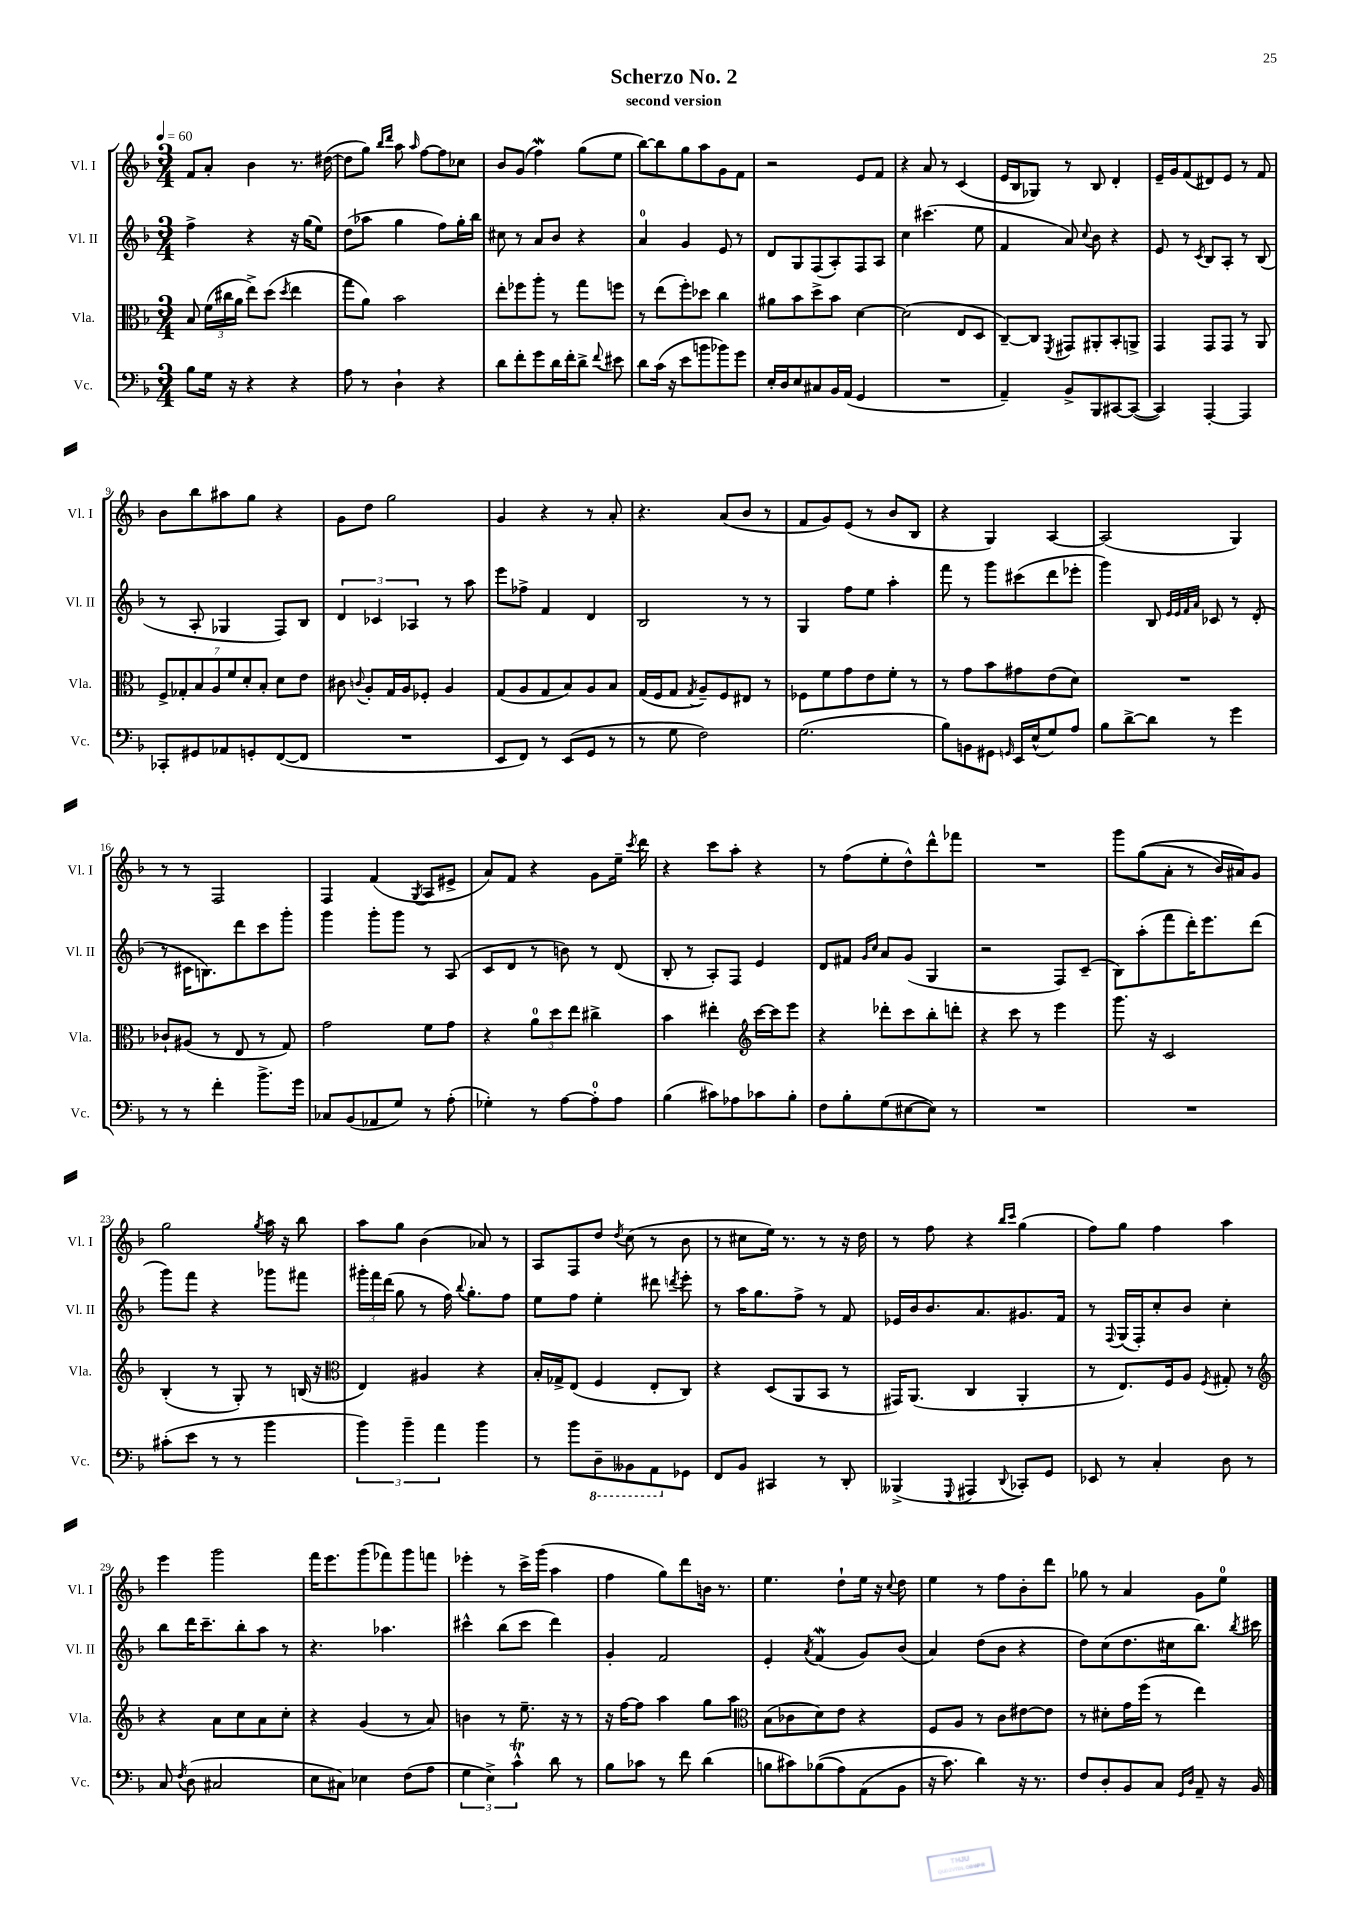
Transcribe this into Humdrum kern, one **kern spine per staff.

**kern	**kern	**kern	**kern
*part4	*part3	*part2	*part1
*staff4	*staff3	*staff2	*staff1
*I"Vc.	*I"Vla.	*I"Vl. II	*I"Vl. I
*I'Vc.	*I'Vla.	*I'Vl. II	*I'Vl. I
*clefF4	*clefC3	*clefG2	*clefG2
*k[b-]	*k[b-]	*k[b-]	*k[b-]
*M3/4	*M3/4	*M3/4	*M3/4
*MM60	*MM60	*MM60	*MM60
=1	=1	=1	=1
8B-\L	8B-/	4ff^\	8f/L
16G\Jk	(24f\LL	.	8a'/J
.	24cc#X\	.	.
16r	.	.	.
.	24a\JJ	.	.
4r	8ee^\L)	4r	4b-\
.	(8dd\J	.	.
.	8qdd/	.	.
4r	4ee\	16r	8.r
.	.	(16gg\KL	.
.	.	8ee\J)	.
.	.	.	([16dd#X\
=2	=2	=2	=2
8A\	8gg\L	(8dd\L	8dd#\L]
8r	8a\J)	8aa-X\J	8gg\J)
.	.	.	16qqbb-/LL
.	.	.	16qqddd/JJ
4D`\	2b-\	4gg\	8aa\
.	.	.	16qqaa/
.	.	.	[8ff\L
4r	.	8ff\L)	8ff\]
.	.	16gg'\L	8cc-X\J
.	.	16bb-\JJ	.
=3	=3	=3	=3
8d\L	8ee'\L	8cc#X\	8b-/L
8f'\	8ff-X\	8r	(8g/J
8g\	8aa'\J	8a/L	4ffw\)
16d\L	8r	8b-/J	.
16f'\J	.	.	.
8d^\J	8gg\L	4r	(8gg\L
8qqf/	.	.	.
8e#X\	8ffn\J	.	8ee\J
=4	=4	=4	=4
8d\L	8r	4a/	[8bb-\L)
(16c\Jk	(8ee\L	.	8bb-\]
16r	.	.	.
8e\L	8ff'\)	4g/	8gg\
8bn\	8dd-X\J	.	8aa\
8b-X\)	4cc\	8e/	8g\
8g\J	.	8r	8f\J
=5	=5	=5	=5
16E'/LL	8a#X\L	8d/L	2r
16D/J	.	.	.
8E/	8b-\	8G/	.
8C#X/	8dd^\	(8F/	.
16BB-/L	8b-\J	8A'/)	.
(16AA/JJ	.	.	.
4GG/	[4d\	8F/	8e/L
.	.	8A/J	8f/J
=6	=6	=6	=6
2.r	(2d\]	4cc\	4r
.	.	(4.ccc#X\	8a/
.	.	.	8r
.	8E/L	.	(4c/
.	8D/J	8ee\	.
=7	=7	=7	=7
4AA~/)	[8C~/L)	4f/	16e/LL
.	.	.	16B-/J
.	8C/J]	.	8G-X/J)
.	8qFF/	.	.
8BB-^/L	8GG#X/L	8a/)	8r
.	.	8qqcc/	.
8BBB-/	8AA#X'/	8b-\	8B-/
[8CC#X/	8BB-'/	4r	4d'/
(8CC#/J_	8AAn^/J	.	.
=8	=8	=8	=8
4CC#/])	4GG/	8e/	16e~/LL
.	.	.	16g/J
.	.	8r	(8f/
.	.	8qc/	.
[4AAA'/	8GG/L	8B-/L	8d#X/)
.	8GG/J	8A'/J	8e/J
4AAA/]	8r	8r	8r
.	8AA/	(8B-/	8f/
!!LO:LB:g=z
=9	=9	=9	=9
8CC-X'/L	14F^/L	8r	8b-\L
.	14G-X'/	.	.
8GG#X/	.	8A'/	8bb-\
.	14B-/	.	.
.	14A/	.	.
8AA-X/	.	4G-X/	8aa#X\
.	14f/	.	.
.	14d'/	.	.
8GGn'/	.	.	8gg\J
.	14B-'/J	.	.
([8FF/	8d\L	8F/L)	4r
8FF/J]	8e\J	8B-/J	.
=10	=10	=10	=10
2.r	8c#X\	6d/	8g\L
.	8qqcn/	.	.
.	8A'/L	.	8dd\J
.	.	6c-X/	.
.	16G/L	.	2gg\
.	16A/J	.	.
.	.	6A-X/	.
.	8F-X'/J	.	.
.	4A/	8r	.
.	.	8aa\	.
=11	=11	=11	=11
8EE/L	(8G/L	8eee\L	4g/
8FF/J)	8A/	8ff-X^\J	.
8r	8G/	4f/	4r
(8EE/L	8B-/)	.	.
8GG/J	8A/	4d/	8r
8r	8B-/J	.	8a'/
=12	=12	=12	=12
8r	(16G/LL	2B-/	4.r
.	16F/J	.	.
8G\	8G/J	.	.
.	8qG/	.	.
2F\)	8A~/L)	.	.
.	8F/	.	(8a/L
.	8E#X/J	8r	8b-/J
.	8r	8r	8r
=13	=13	=13	=13
(2.G\	8F-X\L	4G/	8f/L
.	8f\	.	8g/)
.	8g\	8ff\L	(8e/J
.	8e\	8ee\J	8r
.	8f'\J	4aa'\	8b-/L
.	8r	.	8B-/J
=14	=14	=14	=14
8B-\L)	8r	8fff\	4r
8BBn\	8g\L	8r	.
8GG#X\J	8b-\	8ggg\L	4G/)
16qqGGn/	.	.	.
16EE/LL	8g#X\	(8ccc#X\	.
(16E^^/J	.	.	.
8G/)	(8e\	8ddd\	[4A/
8A/J	8d\J)	8eee-X'\J	.
=15	=15	=15	=15
8B-\L	2.r	4ggg\)	(2A/]
[8d^\	.	.	.
8d\J]	.	8B-/	.
.	.	32qqe/LLL	.
.	.	32qqe/	.
.	.	32qqf/	.
.	.	32qqa/JJJ	.
8r	.	8c-X/	.
4g\	.	8r	4G/)
.	.	(8d'/	.
!!LO:LB:g=z
=16	=16	=16	=16
8r	8c-X`/L	8r	8r
8r	(8A#X/J	16c#X\KL	8r
.	.	8.Bn\)	.
4f'\	8r	.	2F/
.	8E/	8ddd\	.
8.b-^\L	8r	8ccc\	.
.	8G/)	8ggg'\J	.
16g\Jk	.	.	.
=17	=17	=17	=17
8C-X/L	2g\	4ggg\	4F/
(8BB-/	.	.	.
8AA-X/	.	8ggg'\L	(4f/
8G/J)	.	8ggg\J	.
.	.	.	8qG/
8r	8f\L	8r	8A/L
(8A'\	8g\J	(8A/	8e#X^/J
=18	=18	=18	=18
4G-X'\)	4r	8c/L	8a/L)
.	.	8d/J	8f/J
8r	12a\L	8r	4r
.	12dd\	.	.
[8A\L	.	8bn\)	.
.	12ee\J	.	.
8A'\]	4cc#X^\	8r	8g\L
8A\J	.	(8d/	16ee~\Jk
.	.	.	8qccc/
.	.	.	16ddd\
=19	=19	=19	=19
(4B-\	4b-\	8B-'/	4r
.	.	8r	.
8c#X\L)	4ee#X'\	8A'/L)	8ccc\L
8A-X\	.	8F/J	8aa'\J
*	*clefG2	*	*
8c-X\	[16ccc\LL	4e/	4r
.	16ccc\J]	.	.
8B-'\J	8eee\J	.	.
=20	=20	=20	=20
8F\L	4r	8d/L	8r
8B-'\	.	8f#X/J	(8ff\L
.	.	16qqg/LL	.
.	.	16qqcc/JJ	.
(8G\	8ddd-X'\L	8a/L	8ee'\
[8E#X\	8ccc\	(8g/J	8dd^^\)
8E#\J])	8bb-'\	4G/	8ddd^^\
8r	8dddn'\J	.	8fff-X\J
=21	=21	=21	=21
2.r	4r	2r	2.r
.	8ccc\	.	.
.	8r	.	.
.	4eee\	8F/L)	.
.	.	(8c~/J	.
=22	=22	=22	=22
2.r	8.ggg\	8B-\L)	8ggg\L
.	.	(8aa'\	((8gg\
.	16r	.	.
.	2c/	8fff\	8a'\J
.	.	16ddd'\K)	8r
.	.	8.eee\	.
.	.	.	16b-/LL)
.	.	.	16a#X/J)
.	.	(8ddd\J	8g/J
!!LO:LB:g=z
=23	=23	=23	=23
(8c#X'\L	(4B-'/	8ggg\L)	2gg\
8e\J	.	8fff\J	.
8r	8r	4r	.
8r	8G'/)	.	.
.	.	.	8qgg/
4b-\	8r	8ggg-X\L	16aa\
.	.	.	16r
.	(16Bn/	8fff#X\J	8bb-\
.	16r	.	.
=24	=24	=24	=24
*	*clefC3	*	*
6b-\)	4E/)	24ggg#X'\LL	8aa\L
.	.	24fff\	.
.	.	(24ddd\JJ	.
.	.	8gg\	8gg\J
6b-~\	.	.	.
.	4A#X/	8r	(4b-\
6a\	.	.	.
.	.	16ff\)	.
.	.	8qqbb-/	.
.	.	8.gg'\L	.
4b-\	4r	.	8a-X/)
.	.	8ff\J	8r
=25	=25	=25	=25
8r	16B-'/LL	8ee\L	8A/L
.	16G-X^/J	.	.
8b-\L	(8E/J	8ff\J	8F/
*8ba	*	*	*
8DD~\	4F/	4ee'\	8dd/J
.	.	.	8qdd/
8BBB--X\	.	.	(8cc\
8AAA\	8E'/L	8ddd#X\	8r
.	.	8qdddn/	.
*X8ba	*	*	*
8GG-X\J	8C/J)	8eee'\	8b-\
=26	=26	=26	=26
8FF/L	4r	8r	8r
8BB-/J	.	16aa\KL	8cc#X\L
.	.	8.gg\	.
4CC#X/	(8D/L	.	16ee\Jk)
.	.	.	8.r
.	8AA/	8ff^\J	.
8r	8BB-/J	8r	8r
8DD'/	8r	8f/	16r
.	.	.	16dd\
=27	=27	=27	=27
(4BBB--X^/	16GG#X/KL)	16e-X/LL	8r
.	(8.AA/J	16b-/J	.
.	.	8.b-/	8ff\
8qqGGG/	.	.	.
4AAA#X/	4C/	.	4r
.	.	8.a/	.
.	.	.	16qqbb-/LL
8qqDD/	.	.	16qqccc/JJ
8CC-X'/L)	4AA'/	8.g#X/	(4gg\
8GG/J	.	.	.
.	.	16f/Jk	.
=28	=28	=28	=28
8EE-X/	8r	8r	8ff\L)
.	.	8qqF/	.
8r	8.E/L)	(16G/LL	8gg\J
.	.	16F'/J)	.
4C'/	.	8cc'/	4ff\
.	16F/k	.	.
.	8A/J	8b-/J	.
.	8qF/	.	.
8D\	8G#X'/	4cc'\	4aa\
8r	8r	.	.
!!LO:LB:g=z
=29	=29	=29	=29
*	*clefG2	*	*
8C/	4r	8bb-\L	4eee\
8qF/	.	.	.
(8D\	.	16ddd\K	.
.	.	8.ccc~\	.
2C#X/	8a\L	.	2ggg\
.	8cc\	8bb-'\	.
.	8a\	8aa\J	.
.	8cc'\J	8r	.
=30	=30	=30	=30
8E\L	4r	4.r	16fff\KL
.	.	.	8.eee\
8C#X\J)	.	.	.
4E-X\	(4g/	.	(8ggg\
.	.	4.aa-X\	8fff-X\)
(8F\L	8r	.	8ggg\
8A\J	8a/)	.	8fffn\J
=31	=31	=31	=31
6G\	4bn\	4ccc#X^^\	4eee-X'\
6E^\)	.	.	.
.	8r	(8bb-\L	8r
6cT^^\	.	.	.
.	8.ee~\	8ccc#\J	16ccc^\LL
.	.	.	(16ggg\JJ
8d\	.	4ddd\)	4aa\
.	16r	.	.
8r	8r	.	.
=32	=32	=32	=32
8B-\L	16r	4g'/	4ff\
.	[16ff\KL	.	.
8c-X\J	8ff\J]	.	.
8r	4aa\	2f/	8gg\L)
8f\	.	.	8ddd\
(4d\	8gg\L	.	16bn\Jk
.	.	.	8.r
.	8aa\J	.	.
=33	=33	=33	=33
*	*clefC3	*	*
8Bn\L	(8B-\L	4e'/	4.ee\
8c#X\)	8c-X\	.	.
.	.	8qa/	.
((8B-X\	8d\)	(4fw/	.
8A\)	8e\J	.	8dd`\L
(8AA\	4r	8g/L)	16ee\Jk
.	.	.	16r
.	.	.	8qqcc/
8BB-\J	.	(8b-/J	8dd\
=34	=34	=34	=34
16r	8F/L	4a/)	4ee\
8.c\)	.	.	.
.	8A/J	.	.
4d\)	8r	(8dd\L	8r
.	8c\L	8b-\J	8ff\L
16r	[8e#X\	4r	8b-'\
8.r	.	.	.
.	8e#\J]	.	8ddd\J
=35	=35	=35	=35
8F/L	8r	8dd\L)	8gg-X\
8D'/	8d#X'\L	(8cc\	8r
8BB-/	16g\L	8.dd\	4a/
.	(16ff\JJ	.	.
8C/J	8r	.	.
.	.	16cc#X\k	.
16qqGG/LL	.	.	.
16qqD/JJ	.	.	.
8AA~/	4ee\)	8.bb-\J)	8g\L
16r	.	.	8ee\J
.	.	8qbb-/	.
16BB-/	.	16ccc#X\	.
==	==	==	==
*-	*-	*-	*-
